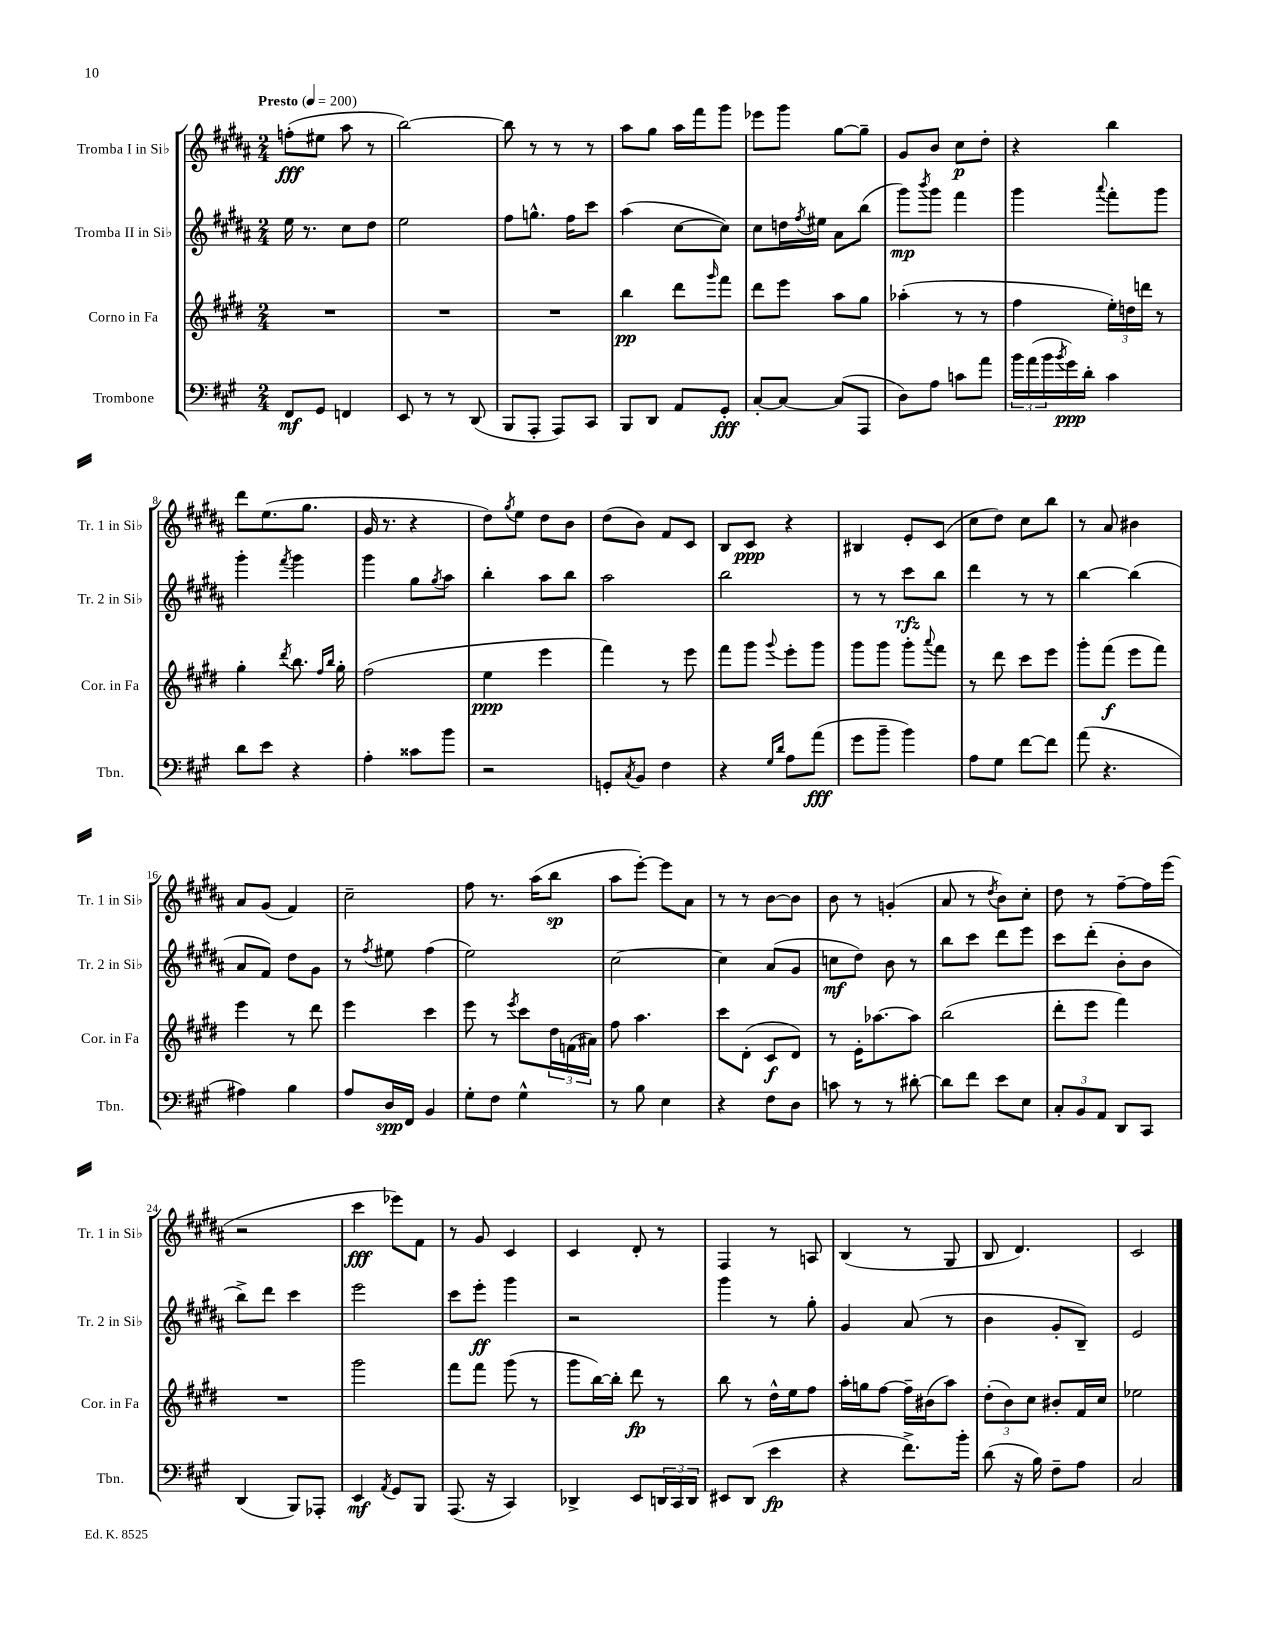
<<
\new StaffGroup <<
\new Staff = "s0" \with { instrumentName = "Tromba I in Sib" shortInstrumentName = "Tr. 1 in Sib" } {
    \clef treble \key b \major \numericTimeSignature \time 2/4 \tempo "Presto" 4 = 200
    f''8-.\fff( eis''8 ais''8 r8 |
    b''2~) |
    b''8 r8 r8 r8 |
    ais''8 gis''8 ais''16 fis'''16 gis'''8 |
    ees'''8 gis'''8 gis''8~ gis''8-- |
    gis'8 b'8 cis''8\p dis''8-. |
    r4 b''4 |
    dis'''8 e''8.( gis''8. |
    gis'16 r8. r4 |
    dis''8) \acciaccatura { gis''8 } e''8 dis''8 b'8 |
    dis''8( b'8) fis'8 cis'8 |
    b8 cis'8\ppp r4 |
    bis4 e'8-. cis'8( |
    cis''8 dis''8) cis''8 b''8 |
    r8 ais'8 bis'4 |
    ais'8 gis'8( fis'4) |
    cis''2-- |
    fis''8 r8. ais''16( b''8\sp |
    ais''8 e'''8~-.) e'''8 ais'8 |
    r8 r8 b'8~ b'8 |
    b'8 r8 g'4-.( |
    ais'8 r8 \acciaccatura { dis''8 } b'8) cis''8-. |
    dis''8 r8 fis''8~-- fis''16 e'''16( |
    r2 |
    cis'''4\fff ees'''8) fis'8 |
    r8 gis'8 cis'4 |
    cis'4 dis'8-. r8 |
    fis4 r8 a8 |
    b4( r8 gis8 |
    b8 dis'4.) |
    cis'2 \bar "|." |
}
\new Staff = "s1" \with { instrumentName = "Tromba II in Sib" shortInstrumentName = "Tr. 2 in Sib" } {
    \clef treble \key b \major \numericTimeSignature \time 2/4
    e''16 r8. cis''8 dis''8 |
    e''2 |
    fis''8 g''8.-^ fis''16 cis'''8 |
    ais''4( cis''8~ cis''8) |
    cis''8 d''16 \acciaccatura { fis''8 } eis''16 ais'8 b''8( |
    gis'''8\mp) \acciaccatura { b'''8 } gis'''8 fis'''4 |
    gis'''4 \appoggiatura { ais'''8 } fis'''8-. gis'''8 |
    gis'''4-. \acciaccatura { fis'''8 } gis'''4 |
    gis'''4 gis''8 \acciaccatura { gis''8 } ais''8 |
    b''4-. ais''8 b''8 |
    ais''2 |
    b''2 |
    r8 r8 cis'''8\rfz b''8 |
    dis'''4 r8 r8 |
    b''4~ b''4( |
    ais'8 fis'8) dis''8 gis'8 |
    r8 \acciaccatura { fis''8 } eis''8 fis''4( |
    e''2) |
    cis''2~ |
    cis''4 ais'8( gis'8 |
    c''8\mf dis''8) b'8 r8 |
    b''8 cis'''8 dis'''8 e'''8 |
    cis'''8 dis'''8-.( b'8-. b'8 |
    b''8->) dis'''8 cis'''4 |
    e'''2 |
    cis'''8 e'''8-.\ff gis'''4 |
    r2 |
    gis'''4 r8 gis''8-. |
    gis'4 ais'8( r8 |
    b'4 gis'8-. b8--) |
    e'2 \bar "|." |
}
\new Staff = "s2" \with { instrumentName = "Corno in Fa" shortInstrumentName = "Cor. in Fa" } {
    \clef treble \key e \major \numericTimeSignature \time 2/4
    R2 |
    R2 |
    R2 |
    b''4\pp dis'''8 \grace { gis'''16 } fis'''8 |
    dis'''8 e'''8 a''8 gis''8 |
    aes''4-.( r8 r8 |
    fis''4 \tuplet 3/2 { e''16-.) d''16 d'''16 } r8 |
    gis''4-. \acciaccatura { dis'''8 } b''8. \grace { fis''16 b''16 } gis''16-. |
    fis''2( |
    e''4\ppp e'''4 |
    fis'''4) r8 e'''8 |
    fis'''8 gis'''8 \appoggiatura { gis'''8 } e'''8-. gis'''8 |
    gis'''8 gis'''8 gis'''8-. \appoggiatura { a'''8 } fis'''8 |
    r8 dis'''8 cis'''8 e'''8 |
    gis'''8-. fis'''8\f( e'''8 fis'''8) |
    e'''4 r8 dis'''8 |
    e'''4 cis'''4 |
    e'''8 r8 \acciaccatura { e'''8 } cis'''8 \tuplet 3/2 { dis''16 f'16( ais'16) } |
    fis''8 a''4. |
    cis'''8 dis'8-.( cis'8\f dis'8) |
    r8 e'16-. aes''8.~ aes''8 |
    b''2( |
    dis'''8-. e'''8 fis'''4) |
    R2 |
    gis'''2 |
    fis'''8 fis'''8 gis'''8( r8 |
    gis'''8 b''16~) b''16-. dis'''8\fp r8 |
    b''8 r8 dis''16-^ e''16 fis''8 |
    a''16-. g''16 fis''8~ fis''16-- bis'16( a''8) |
    \tuplet 3/2 { dis''8-.( b'8) cis''8 } bis'8-. fis'16 cis''16 |
    ees''2 \bar "|." |
}
\new Staff = "s3" \with { instrumentName = "Trombone" shortInstrumentName = "Tbn." } {
    \clef bass \key a \major \numericTimeSignature \time 2/4
    fis,8\mf gis,8 f,4 |
    e,8 r8 r8 d,8( |
    b,,8 a,,8-. a,,8) cis,8 |
    b,,8 d,8 a,8 gis,8-.\fff |
    cis8~-. cis8~ cis8( a,,8 |
    d8) a8 c'8 a'8 |
    \tuplet 3/2 { b'16 a'16( b'16 } \acciaccatura { b'8 } gis'16\ppp) d'16-. cis'4 |
    d'8 e'8 r4 |
    a4-. cisis'8 b'8 |
    r2 |
    g,8-. \acciaccatura { cis8 } b,8 fis4 |
    r4 \grace { gis16 d'16 } a8 a'8\fff( |
    gis'8 b'8-- b'4) |
    a8 gis8 fis'8~ fis'8 |
    a'8( r4. |
    ais4) b4 |
    a8 d16\spp fis,16 b,4 |
    gis8-. fis8 gis4-^ |
    r8 b8 e4 |
    r4 fis8 d8 |
    c'8 r8 r8 dis'8~-. |
    dis'8 fis'8 e'8 e8 |
    \tuplet 3/2 { cis8-. b,8 a,8 } d,8 cis,8 |
    d,4( b,,8) aes,,8-. |
    e,4\mf \acciaccatura { a,8 } gis,8 b,,8 |
    a,,8.( r16 cis,4) |
    des,4-> e,8 \tuplet 3/2 { d,16 cis,16 d,16 } |
    eis,8 d,8( e'4\fp |
    r4 fis'8.->) b'16-. |
    d'8( r16 b16) fis8-- a8 |
    cis2 \bar "|." |
}
>>
>>
